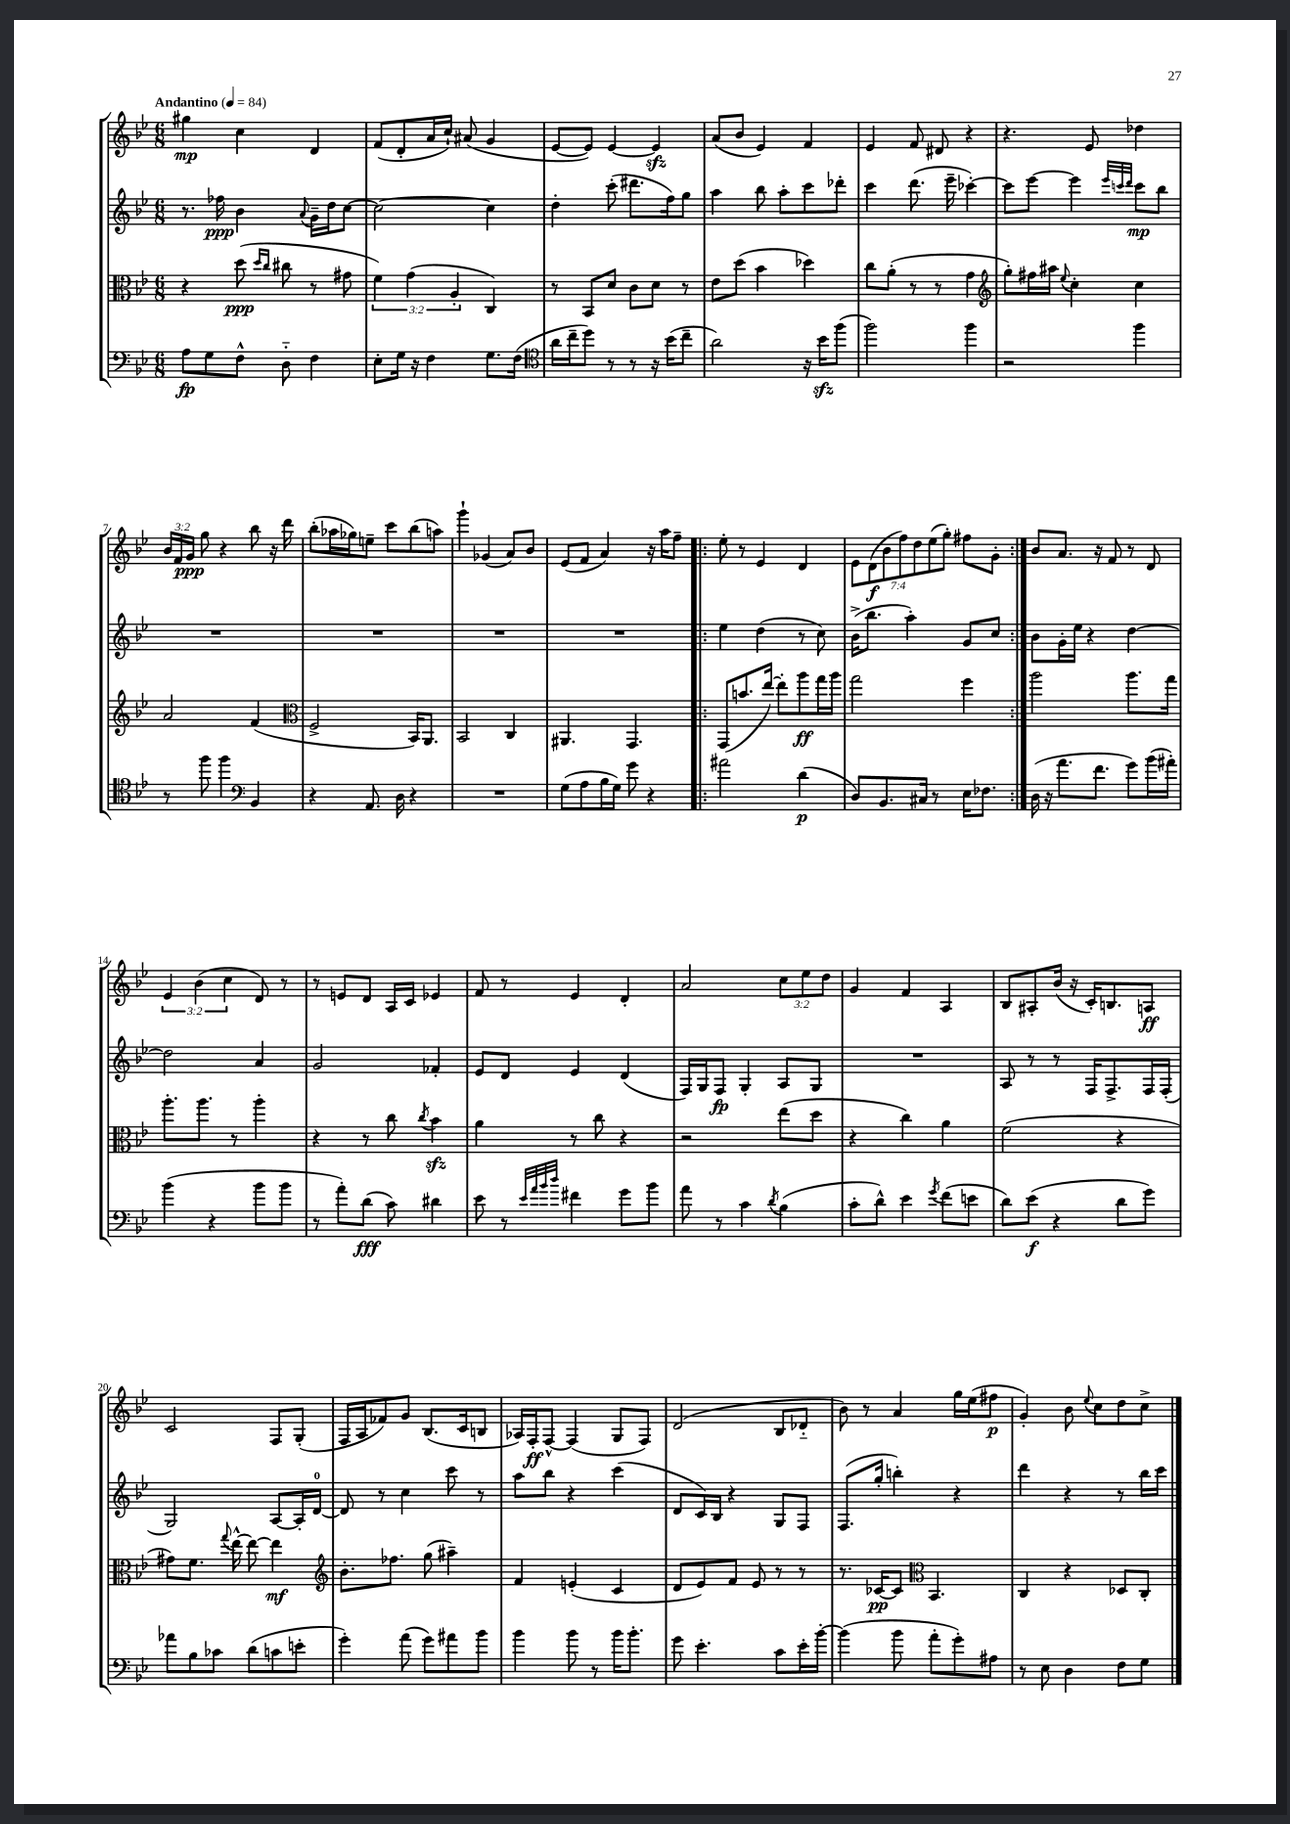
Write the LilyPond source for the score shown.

<<
\new StaffGroup <<
\new Staff = "s0" {
    \clef treble \key bes \major \numericTimeSignature \time 6/8 \override Staff.TupletNumber.text = #tuplet-number::calc-fraction-text \tempo "Andantino" 4 = 84
    \autoBeamOff gis''4\mp c''4 d'4 |
    f'8[( d'8-. a'16 c''16]-!) ais'8( g'4 |
    ees'8[~ ees'8]) ees'4~ ees'4\sfz |
    a'8[( bes'8] ees'4) f'4 |
    ees'4 f'8 dis'8 r4 |
    r4. ees'8 des''4 |
    \tuplet 3/2 { bes'16[ f'16 g'16]\ppp } g''8 r4 bes''8 r16 d'''16 |
    bes''8[-.( aes''16 ges''16) e''8]-- c'''8[ bes''8( a''8]) |
    g'''4-! ges'4( a'8[) bes'8] |
    ees'8[( f'8] a'4) r16 a''16[ f''8]-- |
    \repeat volta 2 { ees''8-. r8 ees'4 d'4 |
    \tuplet 7/4 { ees'8[ d'8\f( bes'8 f''8) d''8 ees''8( g''8]-.) } fis''8[ g'8]-. | }
    bes'8[ a'8.] r16 f'8 r8 d'8 |
    \tuplet 3/2 { ees'4 bes'4( c''4 } d'8) r8 |
    r8 e'8[ d'8] a16[ c'16] ees'4 |
    f'8 r8 ees'4 d'4-. |
    a'2 \tuplet 3/2 { c''8[ ees''8 d''8] } |
    g'4 f'4 a4 |
    bes8[ ais8-. bes'16]( r16 c'16[-.) b8. a8]\ff |
    c'2 f8[ g8]-.( |
    f16[ a16 fes'8) g'8] bes8.[( c'16 b8] |
    aes16[) f16-.\ff f8]~-^ f4( g8[ f8]) |
    d'2( bes8[ des'8]-_ |
    bes'8) r8 a'4 g''16[ ees''16( fis''8]\p |
    g'4-.) bes'8 \appoggiatura { ees''8 } c''8[ d''8 c''8]-> \bar "|." |
}
\new Staff = "s1" {
    \clef treble \key bes \major \numericTimeSignature \time 6/8
    \autoBeamOff r8. fes''16\ppp bes'4 \appoggiatura { a'8 } g'16[-- d''16 c''8]~ |
    c''2~ c''4 |
    d''4-. c'''8-.( dis'''8.[ f''16) g''8] |
    a''4 bes''8 a''8[-. c'''8 des'''8]-. |
    c'''4 d'''8.( ees'''16-- ces'''4~-.) |
    ces'''8[ ees'''8]~ ees'''4 \grace { ees'''32[ c'''32 d'''32] } c'''8[\mp bes''8] |
    R2. |
    R2. |
    R2. |
    R2. |
    \repeat volta 2 { ees''4 d''4( r8 c''8) |
    bes'16[->( bes''8.] a''4-.) g'8[ c''8] | }
    bes'8[ g'16-. ees''16] r4 d''4~ |
    d''2 a'4 |
    g'2 fes'4-. |
    ees'8[ d'8] ees'4 d'4( |
    f16[) g16 f8]\fp g4-. a8[ g8] |
    R2. |
    a8 r8 r8 f16[ f8.-> f16 f16]-.( |
    g2) a8[~ a16-. d'16]-0~ |
    d'8 r8 c''4 c'''8 r8 |
    a''8[ bes''8] r4 c'''4( |
    d'8[ c'16) bes16] r4 g8[ f8] |
    f8.[( g''16]-. b''4-.) r4 |
    d'''4 r4 r8 bes''16[ c'''16] \bar "|." |
}
\new Staff = "s2" {
    \clef alto \key bes \major \numericTimeSignature \time 6/8 \override Staff.TupletNumber.text = #tuplet-number::calc-fraction-text
    \autoBeamOff r4 d''8\ppp( \grace { d''16[ c''16] } cis''8 r8 gis'8 |
    \tuplet 3/2 { f'4) g'4( a4-. } c4) |
    r8 bes,8[ d'8] c'8[ d'8] r8 |
    ees'8[ d''8]( bes'4 des''4) |
    c''8[ a'8]-.( r8 r8 g'4 |
    \clef treble g''8[-.) fis''16 ais''16] \appoggiatura { ees''8 } c''4-. c''4 |
    a'2 f'4( |
    \clef alto f2-> bes,16[) a,8.] |
    bes,2 c4 |
    ais,4. g,4. |
    \repeat volta 2 { g,8[( b'8. ees''16]~) ees''8[-. a''8\ff g''16 a''16] |
    g''2 f''4 | }
    a''2 a''8.[ g''16] |
    a''8.[-. a''8.] r8 a''4-. |
    r4 r8 c''8 \acciaccatura { c''8 } bes'4\sfz |
    a'4 r8 c''8 r4 |
    r2 ees''8[( d''8] |
    r4 c''4) a'4 |
    f'2( r4 |
    gis'8[) f'8.] \appoggiatura { g''8 } ees''16~-^ ees''8~ ees''4\mf |
    \clef treble bes'8.[-. fes''8.] g''8( ais''4--) |
    f'4 e'4-.( c'4 |
    d'8[ ees'8) f'8] ees'8 r8 r8 |
    r8. ces'16[~\pp ces'8] \clef alto bes,4. |
    c4 r4 des8[ c8]-. \bar "|." |
}
\new Staff = "s3" {
    \clef bass \key bes \major \numericTimeSignature \time 6/8
    \autoBeamOff a8[\fp g8 f8]-^ d8-_ f4 |
    ees8[-. g16] r16 f4 g8.[ f16]( |
    \clef tenor a'16[ c''16-- d''8]) r8 r8 r16 bes'16[( c''8]-- |
    a'2) r16 bes'16[\sfz f''8]( |
    f''2) f''4 |
    r2 f''4 |
    r8 f''8 f''4 \clef bass bes,4 |
    r4 a,8. d16 r4 |
    R2. |
    g8[( a8 bes16 g16]) g'8 r4 |
    \repeat volta 2 { ais'2 d'4\p( |
    d8[) bes,8. cis16] r8 ees16[ fes8.] | }
    d16( r16 a'8.[ f'8.] g'8[) bes'16( ais'16]-.) |
    bes'4( r4 bes'8[ bes'8] |
    r8 a'8[-.) d'8]\fff( c'8) dis'4 |
    ees'8 r8 \grace { ees'32[ a'32 bes'32 d''32] } fis'4 g'8[ bes'8] |
    a'8 r8 c'4 \acciaccatura { d'8 } bes4( |
    c'8[-. d'8]-^) ees'4 \acciaccatura { g'8 } f'8[( e'8] |
    d'8[) ees'8]\f( r4 d'8[ g'8]) |
    aes'8[ bes8 ces'8] d'8[( c'8 e'8]-. |
    g'4-.) a'8( g'8[) ais'8 bes'8] |
    bes'4 bes'8 r8 bes'16[ bes'8.]-. |
    g'8 ees'4.-. c'8[ ees'16-. bes'16]~-. |
    bes'4( bes'8 a'8[-. g'8-.) ais8] |
    r8 ees8 d4 f8[ g8] \bar "|." |
}
>>
>>
